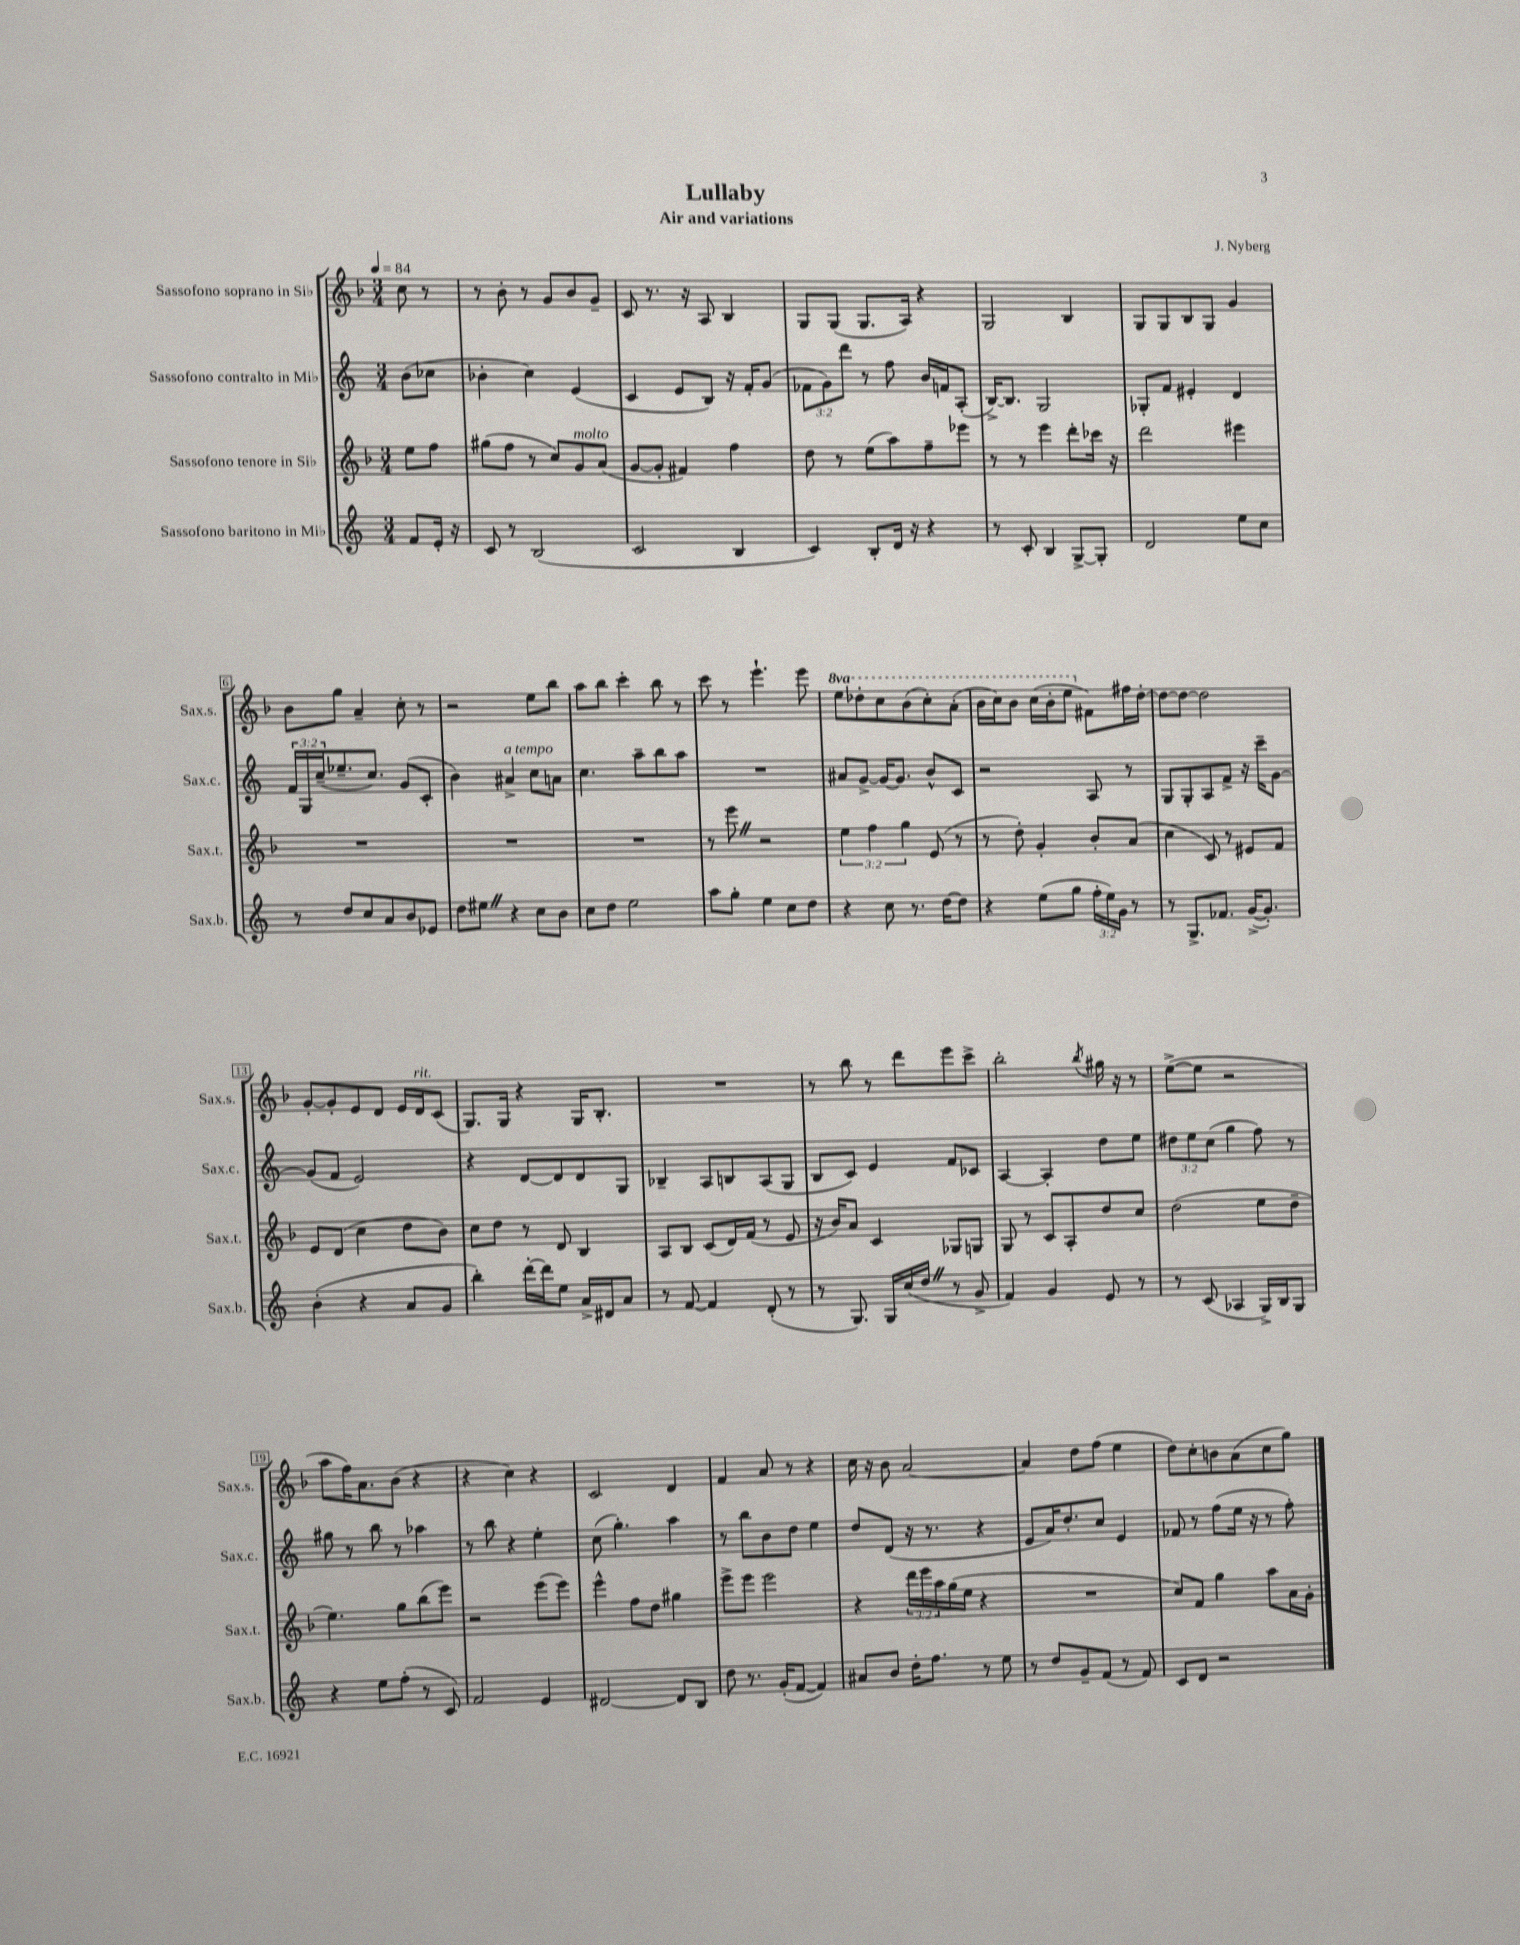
\header { title = "Lullaby" composer = "J. Nyberg" subtitle = "Air and variations" }
<<
\new StaffGroup <<
\new Staff = "s0" \with { instrumentName = "Sassofono soprano in Sib" shortInstrumentName = "Sax.s." } {
    \clef treble \key f \major \numericTimeSignature \time 3/4 \set Staff.ottavationMarkups = #ottavation-simple-ordinals \partial 4 \tempo 4 = 84
    c''8 r8 |
    r8 bes'8-. r8 g'8 bes'8 g'8-- |
    c'8 r8. r16 a8 bes4 |
    g8 g8( g8. a16) r4 |
    g2 bes4 |
    g8 g8 bes8 g8 g'4 |
    bes'8 g''8 a'4-- c''8-. r8 |
    r2 e''8 bes''8 |
    a''8 bes''8 c'''4-. bes''8 r8 |
    c'''8 r8 e'''4.-! e'''8 |
    \ottava #1 e'''8 des'''8-. c'''8 bes''8( c'''8-.) a''8-.( |
    bes''16 c'''16) bes''8 c'''16( bes''16-. e'''8 \ottava #0 fis'8) fis''16 d''16~-. |
    d''8~ d''8~ d''2 |
    g'8~-. g'8-. e'8 d'8 e'16 d'16^\markup { \italic "rit." } c'8( |
    g8.) g16 r4 g16 bes8.-. |
    R2. |
    r8 bes''8 r8 d'''8 e'''8 c'''8-> |
    bes''2-. \acciaccatura { bes''8 } gis''16 r16 r8 |
    e''8~->( e''8 r2 |
    a''8 f''16) a'8. bes'8( r4 |
    r4 c''4) r4 |
    c'2 d'4 |
    f'4 a'8 r8 r4 |
    c''16 r16 bes'8 a'2~ |
    a'4 d''8 f''8( e''4 |
    d''8) c''8-. b'8 a'8( c''8 g''8) \bar "|." |
}
\new Staff = "s1" \with { instrumentName = "Sassofono contralto in Mib" shortInstrumentName = "Sax.c." } {
    \clef treble \key c \major \numericTimeSignature \time 3/4 \override Staff.TupletNumber.text = #tuplet-number::calc-fraction-text \partial 4
    b'8( ces''8 |
    bes'4-. c''4) e'4( |
    c'4 e'8 b8) r16 f'16-. g'8( |
    \tuplet 3/2 { fes'8 g'8) d'''8 } r8 f''8 b'16 f'16 a8-.( |
    b16~->) b8. g2 |
    ges8-. f'8 eis'4-. d'4 |
    \tuplet 3/2 { f'16 g16 c''16--( } ees''8.-- c''8.) g'8( c'8-. |
    b'4) ais'4->^\markup { \italic "a tempo" } c''8 a'8 |
    c''4. a''8-- b''8 a''8 |
    R2. |
    ais'8 g'8~-> g'16~ g'8. b'8-^ c'8 |
    r2 a8 r8 |
    g8 g8-. a8 f'8-> r16 c'''16-- g'8~ |
    g'8( f'8 e'2) |
    r4 d'8~ d'8 d'8 g8 |
    bes4-- a8 b8 a8( g8 |
    b8 c'8) e'4 f'8 ces'8 |
    a4~ a4-. d''8 e''8 |
    \tuplet 3/2 { dis''8 e''8 c''8( } g''4 f''8) r8 |
    gis''8 r8 b''8 r8 aes''4 |
    r8 b''8 r4 e''4-. |
    c''8( g''4.-.) a''4 |
    r8 b''8 b'8 d''8 e''4 |
    d''8 d'8( r16 r8. r4 |
    e'8 a'16) d''8.-. c''8 e'4 |
    fes'8 r8 f''8( e''16 r16 r8 f''8-.) \bar "|." |
}
\new Staff = "s2" \with { instrumentName = "Sassofono tenore in Sib" shortInstrumentName = "Sax.t." } {
    \clef treble \key f \major \numericTimeSignature \time 3/4 \override Staff.TupletNumber.text = #tuplet-number::calc-fraction-text \partial 4
    e''8 f''8 |
    gis''8( f''8 r8 c''8) g'8^\markup { \italic "molto" } a'8( |
    g'8~ g'8-. fis'4) f''4 |
    d''8 r8 e''8( a''8) f''8-- ees'''8 |
    r8 r8 e'''4 d'''8-. ces'''16 r16 |
    d'''2 eis'''4 |
    R2. |
    R2. |
    R2. |
    r8 e'''8 \once \override BreathingSign.text = \markup { \musicglyph "scripts.caesura.straight" } \breathe r2 |
    \tuplet 3/2 { e''4 f''4 g''4 } e'8( r8 |
    r8 d''8-.) g'4-. bes'8-. a'8( |
    c''4 c'8) r8 eis'8 f'8 |
    e'8 d'8( c''4 d''8 bes'8) |
    c''8 d''8 r8 d'8 bes4 |
    a8 bes8 c'8( d'16) f'16( r8 e'8 |
    r16 bes'16) a'8 c'4 ges8 g8 |
    g8 r8 c'8 a8-. d''8 c''8 |
    d''2( e''8 d''8-- |
    e''4.) g''8 bes''8( e'''8) |
    r2 e'''8( e'''8) |
    e'''4-^ f''8 d''8 gis''4 |
    e'''8-> e'''8 e'''2 |
    r4 \tuplet 3/2 { d'''16 e'''16 a''16 } g''16( e''16 r4 |
    R2. |
    c''8) f'8 g''4 a''8 a'16 g'16-. \bar "|." |
}
\new Staff = "s3" \with { instrumentName = "Sassofono baritono in Mib" shortInstrumentName = "Sax.b." } {
    \clef treble \key c \major \numericTimeSignature \time 3/4 \override Staff.TupletNumber.text = #tuplet-number::calc-fraction-text \partial 4
    f'8 e'16-. r16 |
    c'8 r8 b2( |
    c'2 b4 |
    c'4) b8-. d'16 r16 r4 |
    r8 c'8-. b4 g8~-> g8-. |
    d'2 e''8 c''8 |
    r8 d''8 c''8 a'8 b'8 ees'8 |
    d''8 eis''8 \once \override BreathingSign.text = \markup { \musicglyph "scripts.caesura.straight" } \breathe r4 c''8 b'8 |
    c''8 d''8 e''2 |
    a''8 g''8-. e''4 c''8 d''8 |
    r4 c''8 r8. d''16~ d''8 |
    r4 e''8( g''8 \tuplet 3/2 { f''16-. e''16) g'16 } r8 |
    r8 g8.-> fes'8. g'16~->( g'8.-.) |
    b'4-.( r4 a'8 g'8 |
    b''4-.) d'''16~-. d'''16 e''8 a'16-> dis'16 a'8 |
    r8 f'8~ f'4 d'8-.( r8 |
    r8 g8.) g16 c''16( d''16 \once \override BreathingSign.text = \markup { \musicglyph "scripts.caesura.straight" } \breathe r8 g'8-> |
    f'4) g'4 e'8 r8 |
    r8 c'8( aes4 g16->) b16 g8 |
    r4 e''8 f''8-.( r8 c'8) |
    f'2 e'4 |
    dis'2~ dis'8 b8 |
    d''8 r8. g'16-.( f'8~ f'4) |
    ais'8 b'8 d''16-. f''8. r8 e''8 |
    r8 d''8 g'8-- f'8( r8 f'8) |
    c'8 d'8 r2 \bar "|." |
}
>>
>>
\layout { \context { \Score \override BarNumber.stencil = #(make-stencil-boxer 0.1 0.3 ly:text-interface::print) } }
